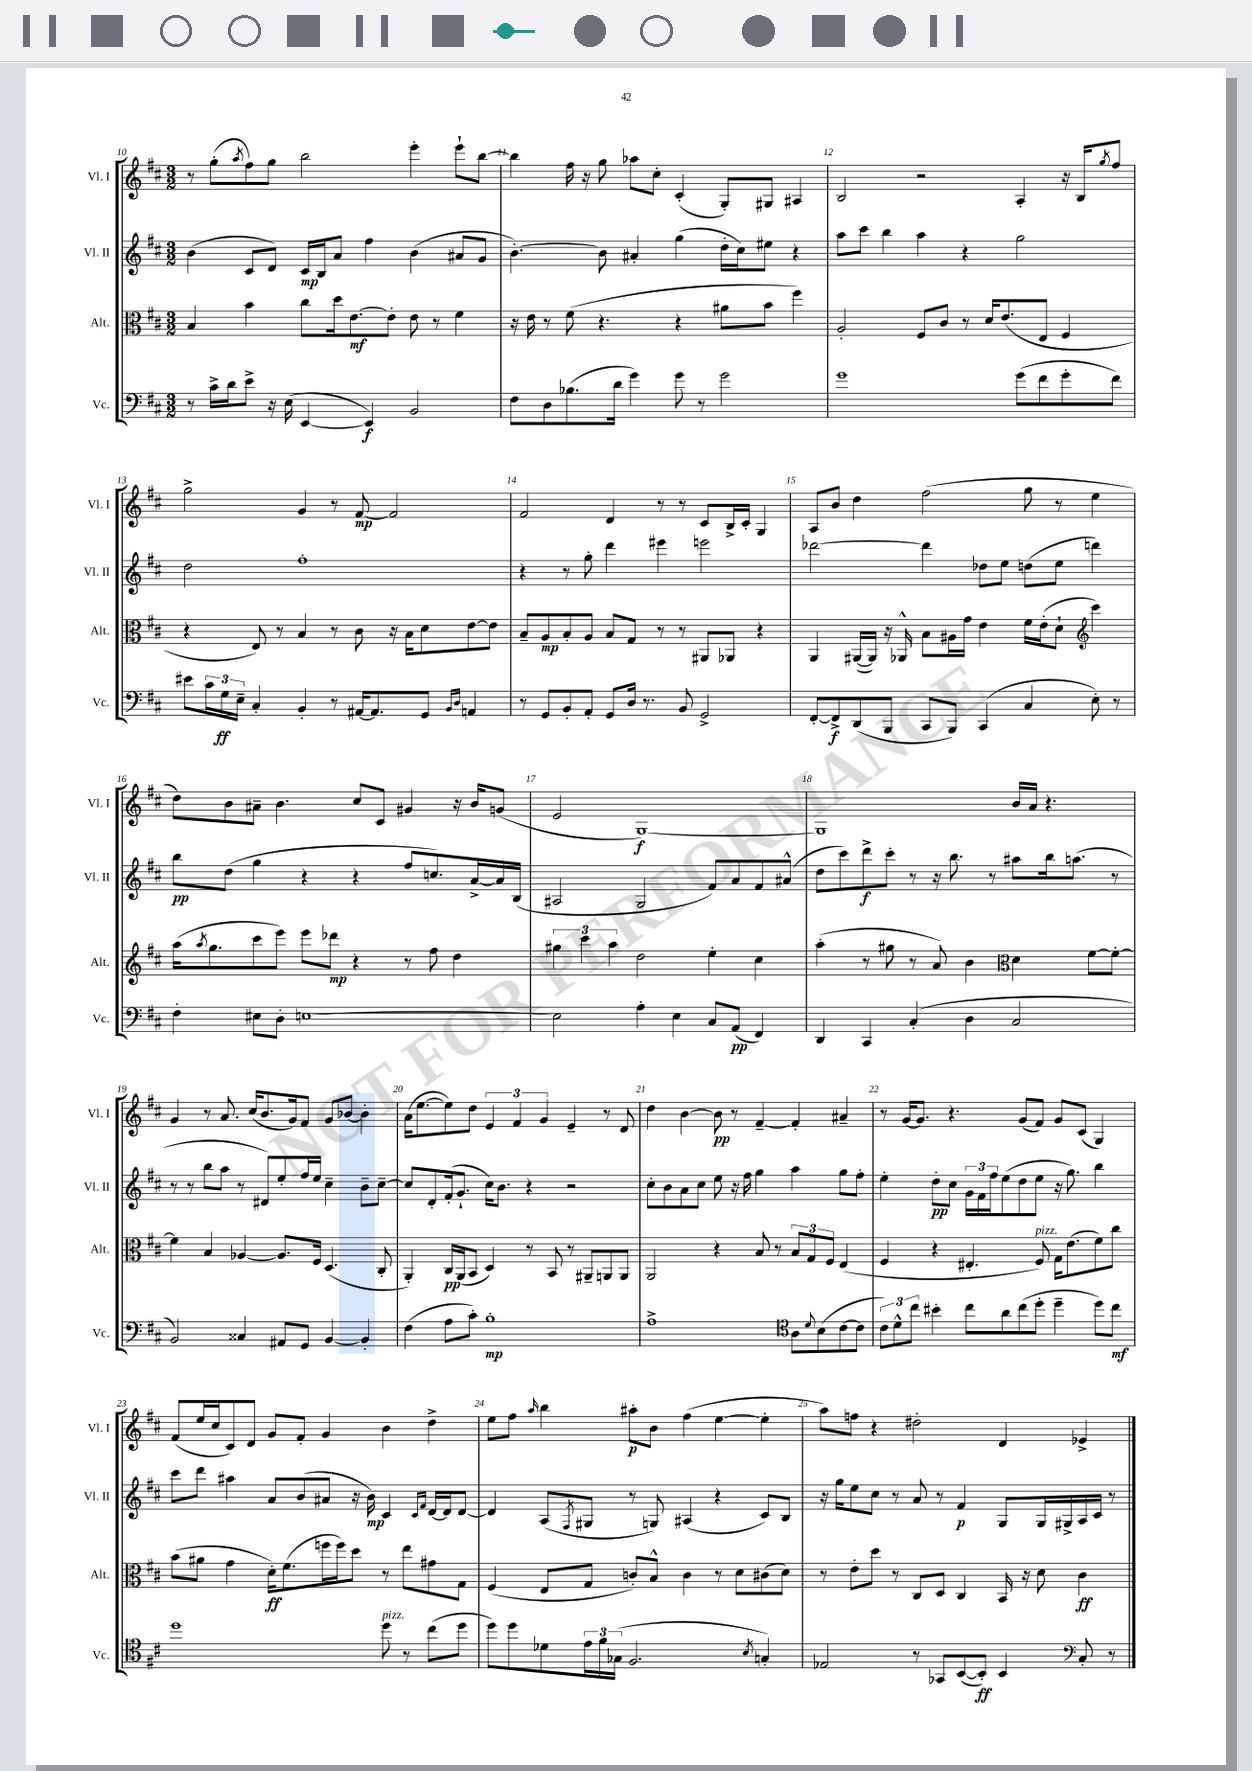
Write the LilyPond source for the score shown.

<<
\new StaffGroup <<
\new Staff = "s0" \with { instrumentName = "Vl. I" shortInstrumentName = "Vl. I" } {
    \clef treble \key d \major \numericTimeSignature \time 3/2
    r8 g''8-.( \acciaccatura { a''8 } fis''8) g''8 b''2 e'''4-. e'''8-! b''8~ |
    b''4 fis''16 r16 g''8 aes''8 cis''8-. cis'4-.( g8-.) gis8 ais4 |
    b2 r2 a4-. r16 b16 \acciaccatura { g''8 } fis''8 |
    g''2-> g'4 r8 fis'8~\mp fis'2 |
    fis'2 d'4 r8 r8 cis'8 b16-> cis'16-. g4 |
    a8 b'8 d''4 fis''2( g''8 r8 e''4 |
    d''8) b'8 ais'8-- b'4. cis''8 cis'8 gis'4 r16 b'16 g'8( |
    e'2 g1~\f) |
    g1 b'16 a'16 r4. |
    g'4 r8 a'8. cis''16( b'8. g'16) fis'8 g'8 bes'8~ bes'4-. |
    a'16( e''8.~ e''8) d''8 \tuplet 3/2 { e'4 fis'4 g'4 } e'4-- r8 d'8 |
    d''4 b'4~ b'8\pp r8 fis'4~-- fis'4-. ais'4-- |
    r8 g'16~ g'8. r4. g'8( fis'8) g'8 cis'8( g4) |
    fis'8( e''16 cis''16 cis'8) d'8 g'8 fis'8-. g'4 b'4 d''4-> |
    e''8 fis''8 \grace { a''16 } b''4 ais''8-.\p b'8 fis''4( e''4~ e''4-. |
    a''8) f''8 r4 dis''2-. d'4 ees'4-> \bar "|." |
}
\new Staff = "s1" \with { instrumentName = "Vl. II" shortInstrumentName = "Vl. II" } {
    \clef treble \key d \major \numericTimeSignature \time 3/2
    b'4( cis'8 d'8) cis'16\mp b16 a'8 fis''4 b'4( ais'8 g'8 |
    b'4.~-.) b'8 ais'4-. g''4( d''16-. cis''16) eis''8 r4 |
    a''8 cis'''8 b''4 a''4 r4 g''2 |
    d''2 fis''1-. |
    r4 r8 g''8-. d'''4 eis'''4 e'''2 |
    des'''2~ des'''4 des''8 e''8 d''8( e''8 d'''4) |
    b''8\pp d''8( g''4 r4 r4 fis''8 c''8.) a'16~-> a'16 b16( |
    ais2 g2 fis'8) a'8 fis'8 ais'8-^( |
    d''8 cis'''8) d'''8->\f cis'''8-. r8 r16 b''8. r8 ais''8 b''16 a''8.( r8 |
    r8 r8 b''8 a''8 r8 dis'8) e''8-. fis''16 e''16 cis''4-- b'8-- cis''8~-- |
    cis''8 d'8-. fis'16-.( g'8.-! cis''16) b'8. r4 r2 |
    cis''8-. b'8 a'8 cis''8 e''8 r16 fis''16 g''4 a''4 g''8 fis''8-. |
    e''4-. d''8-.\pp cis''8 \tuplet 3/2 { g'16 fis'16 fis''16 } e''8( d''8 e''8 r16 g''8.) b''4 |
    cis'''8 d'''8 ais''4 a'8 b'8( ais'8 r16 b'16\mp) cis'4 \grace { cis'16 fis'16 } d'16~ d'16 d'8~ |
    d'4 a8( \acciaccatura { fis8 } gis8 r8 g8) ais4( r4 cis'8) b8 |
    r16 g''16 e''8 cis''8 r8 a'8 r8 fis'4\p g8 g16 gis16-> a16 cis'16 r8 \bar "|." |
}
\new Staff = "s2" \with { instrumentName = "Alt." shortInstrumentName = "Alt." } {
    \clef alto \key d \major \numericTimeSignature \time 3/2
    b4 b'4 cis''8 d''16 e'8.~\mf e'8-. e'8 r8 fis'4 |
    r16 e'16 r8 fis'8( r4. r4 ais'8 b'8 fis''4) |
    a2-. fis8 cis'8 r8 d'16 e'8.( e8 fis4 |
    r4 e8) r8 b4 r8 cis'8 r16 b16 d'8 e'8~ e'8 |
    b8-- a8\mp b8-. a8 b8 g8 r8 r8 ais,8 aes,8 r4 |
    a,4 ais,16~( ais,16) r16 aes,16-^ b8 ais16 g'16 e'4 fis'16 e'16-.( d'8-! \clef treble cis'''4) |
    a''16( \acciaccatura { a''8 } g''8. cis'''8 e'''8) e'''8 des'''8\mp r4 r8 fis''8 d''4 |
    \tuplet 3/2 { gis''4 cis'''4 a''4 } d''2 e''4-. cis''4 |
    a''4-.( r8 gis''8 r8 a'8) b'4 \clef alto d'4 fis'8~ fis'8~-. |
    fis'4 b4 aes4~ aes8. fis16 d4.( cis8-. |
    a,4-.) cis16\pp a,16( b,8 d4) r8 b,8 r8 ais,8-- a,8 a,8 |
    a,2 r4 b8 r8 \tuplet 3/2 { b8 g8 fis8 } e4( |
    fis4 r4 eis4.-. fis8^\markup { \italic "pizz." }) g16 e'8.( fis'8) cis''8 |
    b'8( ais'8 g'4 d'16-.\ff) fis'8.( f''16 f''16) d''8 r8 e''8 gis'8 g8 |
    fis4( e8 g8 c'8-.) b8-^ c'4 r8 d'8 cis'8( d'8) |
    r8 e'8-. d''8 r8 cis8 d8 cis4 b,16 r16 d'8 cis'4\ff \bar "|." |
}
\new Staff = "s3" \with { instrumentName = "Vc." shortInstrumentName = "Vc." } {
    \clef bass \key d \major \numericTimeSignature \time 3/2
    r8 cis'16-> d'16 e'8-> r16 e16( e,4~ e,4\f) b,2 |
    fis8 d8 bes8.( d'16 g'4) g'8 r8 g'2 |
    g'1 g'8( fis'8 g'8-. fis'8) |
    eis'8 \tuplet 3/2 { cis'16 g16\ff e16-- } cis4-. b,4-. r8 ais,16~ ais,8. g,8 \grace { b,16 d16 } a,4 |
    r8 g,8 b,8-. a,8-. g,8 d16 r8. b,8 g,2-> |
    fis,8~-. fis,8->\f d,8( b,,8 cis,8 b,,8) cis,4( cis4 e8-.) r8 |
    fis4-. eis8 d8-. e1~ |
    e2 a4-. e4 cis8 a,8\pp( fis,4) |
    d,4 cis,4 cis4-.( d4 cis2 |
    b,2) cisis4 ais,8 g,8 b,4~ b,4-. |
    fis4( a8 cis'8-.) b1-.\mp |
    a1-> \clef tenor a8 \appoggiatura { d'8 } b8( cis'8~ cis'8 |
    \tuplet 3/2 { cis'8) d'8-^ cis''8 } bis'4-. cis''8 a'8 cis''8( d''8-. d''4-- d''8) cis''8\mf |
    d''1 d''8^\markup { \italic "pizz." } r8 cis''8( d''8 |
    d''8) d''8 des'8 \tuplet 3/2 { e'16 fis'16 ges16( } fis2. \acciaccatura { b8 } g4-.) |
    ees2 r8 ges,8 b,8~( b,8-.\ff) b,4 \clef bass cis8-. r8 \bar "|." |
}
>>
>>
\layout { \context { \Score currentBarNumber = #10 \override BarNumber.break-visibility = ##(#f #t #t) barNumberVisibility = #all-bar-numbers-visible } }
